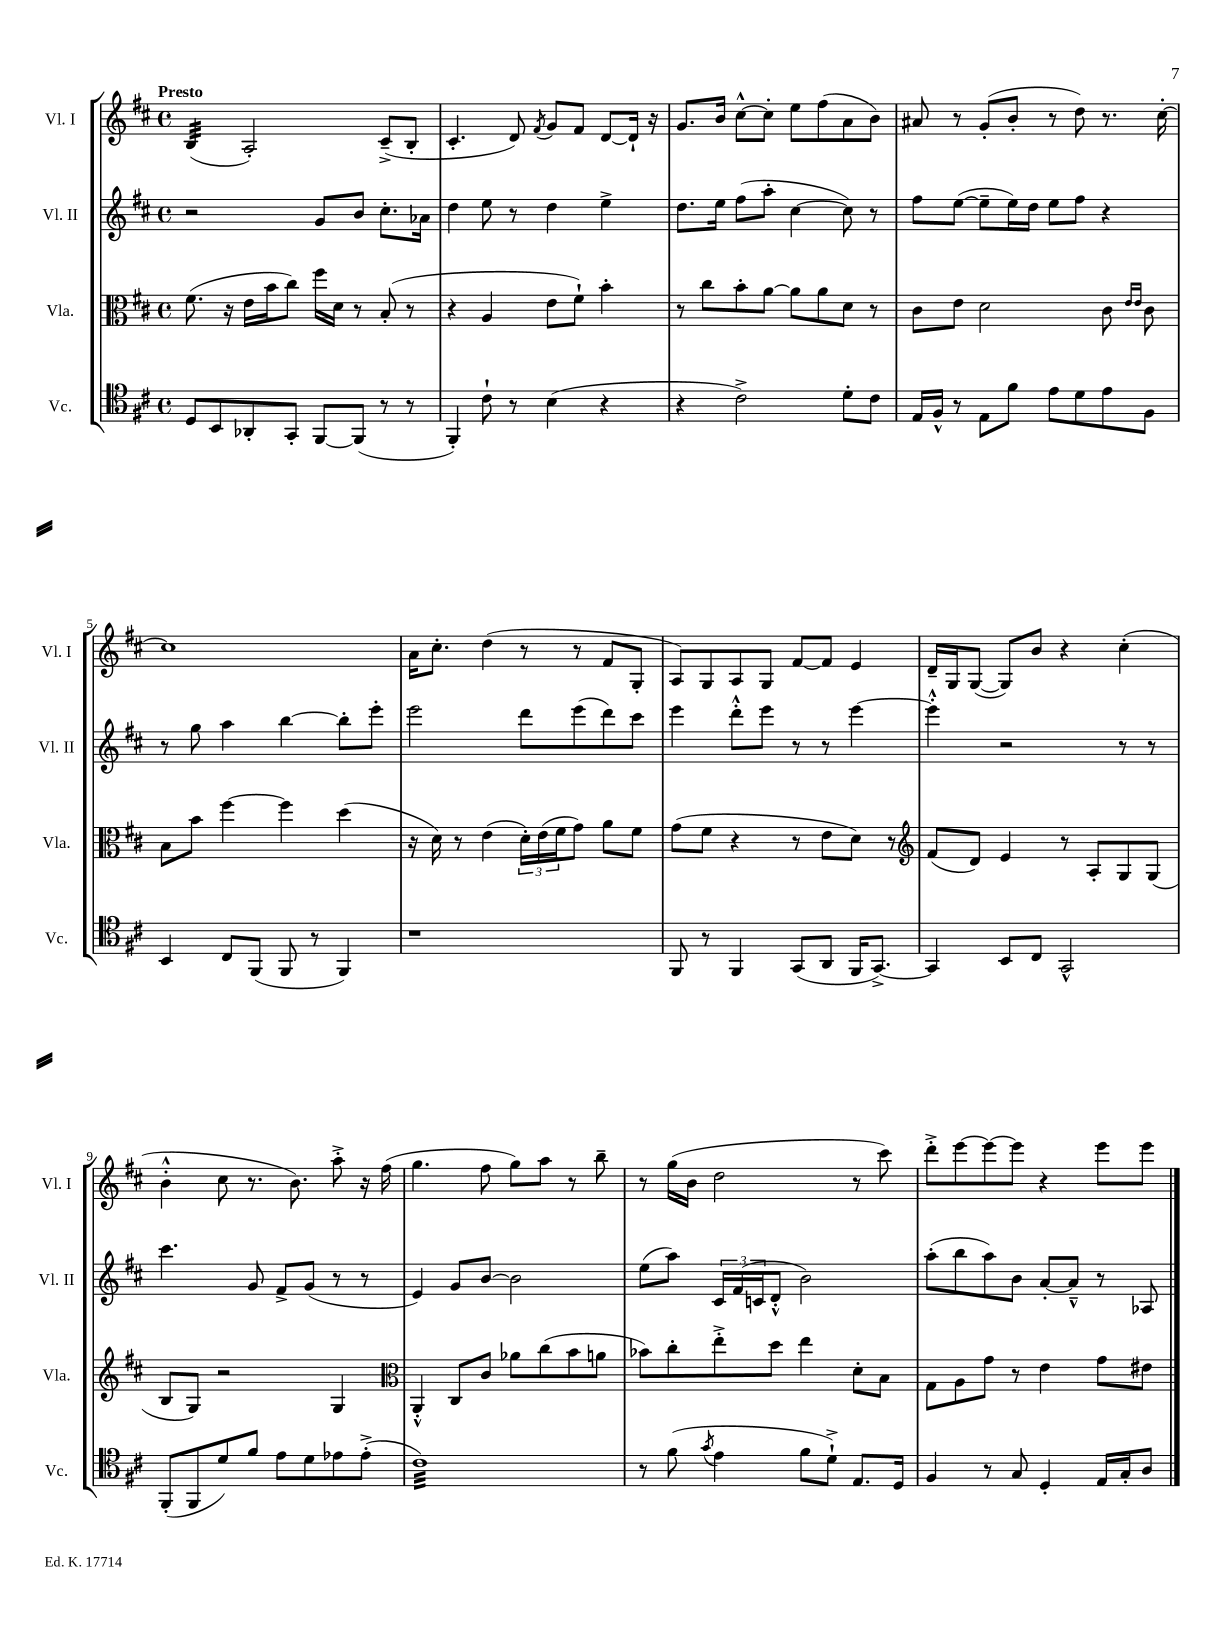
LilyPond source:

<<
\new StaffGroup <<
\new Staff = "s0" \with { instrumentName = "Vl. I" shortInstrumentName = "Vl. I" } {
    \clef treble \key d \major \defaultTimeSignature \time 4/4 \tempo "Presto"
    b4:32( a2-.) cis'8--->( b8-. |
    cis'4.-. d'8) \acciaccatura { fis'8 } g'8 fis'8 d'8~ d'16-! r16 |
    g'8. b'16 cis''8~-^ cis''8-. e''8 fis''8( a'8 b'8) |
    ais'8 r8 g'8-.( b'8-. r8 d''8) r8. cis''16~-. |
    cis''1 |
    a'16 cis''8.-. d''4( r8 r8 fis'8 g8-. |
    a8) g8 a8 g8 fis'8~ fis'8 e'4 |
    d'16-- g16 g8~( g8) b'8 r4 cis''4-.( |
    b'4-.-^ cis''8 r8. b'8.) a''8-.-> r16 fis''16( |
    g''4. fis''8 g''8) a''8 r8 b''8-- |
    r8 g''16( b'16 d''2 r8 cis'''8) |
    d'''8-.-> e'''8~ e'''8~ e'''8 r4 e'''8 e'''8 \bar "|." |
}
\new Staff = "s1" \with { instrumentName = "Vl. II" shortInstrumentName = "Vl. II" } {
    \clef treble \key d \major \defaultTimeSignature \time 4/4
    r2 g'8 b'8 cis''8.-. aes'16 |
    d''4 e''8 r8 d''4 e''4-> |
    d''8. e''16 fis''8( a''8-. cis''4~ cis''8) r8 |
    fis''8 e''8~( e''8-- e''16) d''16 e''8 fis''8 r4 |
    r8 g''8 a''4 b''4~ b''8-. e'''8-. |
    e'''2 d'''8 e'''8( d'''8) cis'''8 |
    e'''4 d'''8-.-^ e'''8 r8 r8 e'''4~ |
    e'''4-.-^ r2 r8 r8 |
    cis'''4. g'8 fis'8-> g'8( r8 r8 |
    e'4) g'8 b'8~ b'2 |
    e''8( a''8) \tuplet 3/2 { cis'16 fis'16( c'16 } d'8-.-^ b'2) |
    a''8-.( b''8 a''8) b'8 a'8~-. a'8---^ r8 aes8 \bar "|." |
}
\new Staff = "s2" \with { instrumentName = "Vla." shortInstrumentName = "Vla." } {
    \clef alto \key d \major \defaultTimeSignature \time 4/4
    fis'8.( r16 e'16 b'16 cis''8) fis''16 d'16 r8 b8-.( r8 |
    r4 a4 e'8 fis'8-!) b'4-. |
    r8 cis''8 b'8-. a'8~ a'8 a'8 d'8 r8 |
    cis'8 e'8 d'2 cis'8 \grace { e'16 e'16 } cis'8 |
    b8 b'8 fis''4~ fis''4 d''4( |
    r16 d'16) r8 e'4( \tuplet 3/2 { d'16-.) e'16( fis'16 } g'8) a'8 fis'8 |
    g'8( fis'8 r4 r8 e'8 d'8) r8 |
    \clef treble fis'8( d'8) e'4 r8 a8-. g8 g8( |
    b8 g8) r2 g4 |
    \clef alto a,4-.-^ cis8 cis'8 aes'8 cis''8( b'8 a'8 |
    bes'8) cis''8-. e''8-.-> d''8 e''4 d'8-. b8 |
    g8 a8 g'8 r8 e'4 g'8 eis'8 \bar "|." |
}
\new Staff = "s3" \with { instrumentName = "Vc." shortInstrumentName = "Vc." } {
    \clef tenor \key d \major \defaultTimeSignature \time 4/4
    d8 b,8 aes,8-. g,8-. fis,8~ fis,8( r8 r8 |
    fis,4-.) cis'8-! r8 b4( r4 |
    r4 cis'2->) d'8-. cis'8 |
    e16 fis16-^ r8 e8 fis'8 e'8 d'8 e'8 fis8 |
    b,4 cis8 fis,8( fis,8 r8 fis,4) |
    r1 |
    fis,8 r8 fis,4 g,8( a,8 fis,16 g,8.~->) |
    g,4 b,8 cis8 g,2-^ |
    fis,8-.( fis,8 d'8) fis'8 e'8 d'8 ees'8 ees'8-.->( |
    cis'1:32) |
    r8 fis'8( \acciaccatura { g'8 } e'4 fis'8 d'8-!->) e8. d16 |
    fis4 r8 g8 d4-. e16 g16-. a8 \bar "|." |
}
>>
>>
